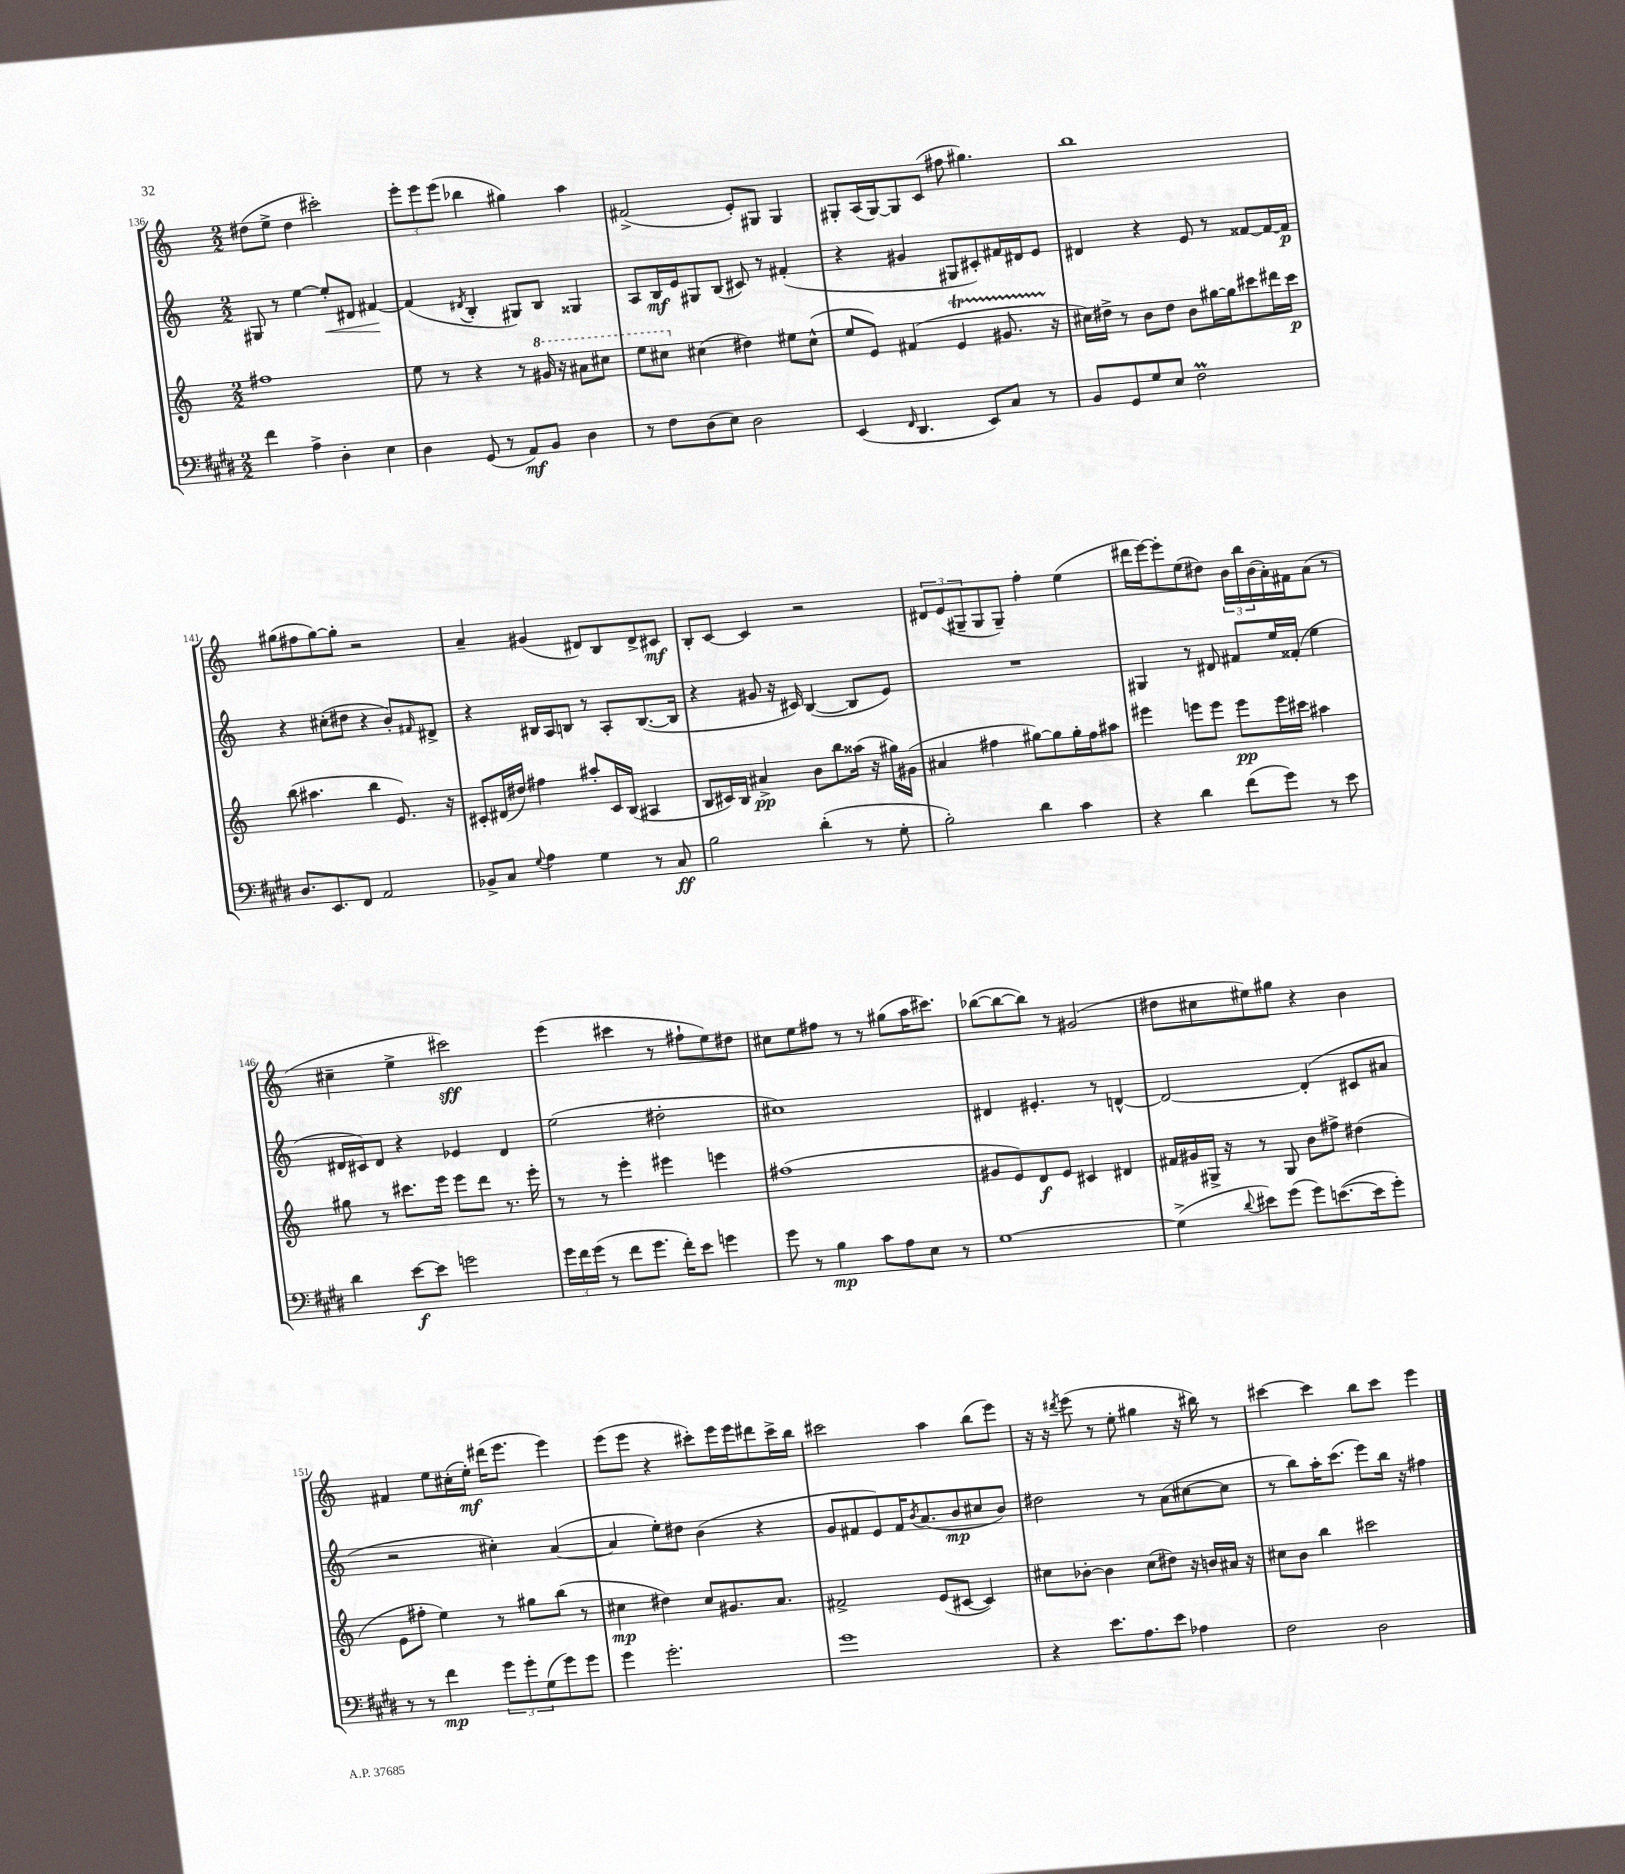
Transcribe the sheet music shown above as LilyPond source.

<<
\new StaffGroup <<
\new Staff = "s0" {
    \clef treble \key c \major \numericTimeSignature \time 2/2
    dis''8( e''8-> dis''4 cis'''2-.) |
    \tuplet 3/2 { e'''8-. e'''8 e'''8( } bes''4 gis''4) a''4 |
    fis'2->( e'8-.) gis8 gis4 |
    gis8-. a16( gis16~) gis8 c'8( fis''8 gis''4.) |
    b''1 |
    gis''8( fis''8 gis''8~) gis''8-. r2 |
    a'4-- gis'4( dis'8) b8 dis'8-> cis'8\mf |
    b8-. c'8~ c'4 r2 |
    \tuplet 3/2 { dis'8 e'8( gis8-- } gis8 gis8--) f''4-. e''4( |
    dis'''16 e'''16~) e'''8-. e''8( dis''8) \tuplet 3/2 { b'16 b''16 b'16( } a'16-.) fis'16 a'8( r8 |
    cis''4-- e''4-> cis'''2\sff) |
    e'''4( cis'''4 r8 fis''8-! e''8) dis''8 |
    cis''8 e''8 fis''8 r8 r8 gis''8( a''16 cis'''8.) |
    bes''8~( bes''8~ bes''8) r8 gis'2( |
    dis''8 cis''8 eis''8) gis''8 r4 b'4 |
    fis'4 e''8 cis''16-.( e''16-.\mf) dis'''16( e'''8. e'''4) |
    e'''8( e'''8 r4 cis'''8-.) e'''16 e'''16 dis'''8 cis'''16-> b''16 |
    cis'''2 a''4 b''8( e'''8) |
    r16 r16 \acciaccatura { dis'''8 } e'''8( r8 e''8-. gis''4 r16 bis''16) r8 |
    cis'''4~ cis'''4 b''8 cis'''8 e'''4 \bar "|." |
}
\new Staff = "s1" {
    \clef treble \key c \major \numericTimeSignature \time 2/2
    gis8 r8 e''4~ e''8-.\< dis'8 fis'4~\! |
    fis'4( \acciaccatura { dis'8 } b4-. gis8) b8 gisis4 |
    a8 b16\mf e'16 gis8 b8( cis'8) r8 fis'4-.( |
    r4 gis'4 gis8 cis'8-.) fis'16 dis'16 e'8 |
    dis'4 r4 e'8 r8 fisis'8~ fisis'16~ fisis'16\p |
    r4 cis''8-.( dis''8 r4 b'8-.) \grace { fis'16 } dis'8-> |
    r4 bis16 a16 b8 r8 a8-. b8.~( b16 |
    r4 gis'8 r16 cis'16) b4~( b8 e'8) |
    R1 |
    gis4 r8 dis'8 fis'8 e''16 fisis'16-.( e''4 |
    dis'16 cis'16) dis'8 r4 ees'4 dis'4 |
    e''2( dis''2-. |
    cis''1) |
    dis'4 eis'4.-. r8 d'4~-^ |
    d'2~ d'4-.( cis'8 ais'8 |
    r2 cis''4-.) a'4~( |
    a'4 e''8-.) dis''8 b'4( r4 |
    g'8 fis'8 e'8) fis'16 \acciaccatura { b'8 } a'8.( b'8\mp cis''8 b'8) |
    dis''2 r8 a'8( cis''8~ cis''8 |
    r8 b''8) a''16-. c'''8.( e'''8) b''16 r16 fis''4 \bar "|." |
}
\new Staff = "s2" {
    \clef treble \key c \major \numericTimeSignature \time 2/2
    fis''1 |
    e''8 r8 r4 r8 \ottava #1 gis''16 r16 ais''8 cis'''8 |
    e'''8 cis'''8 \ottava #0 cis''4( dis''4) eis''8 cis''8-^( |
    e''8 e'8) fis'4( e'4\startTrillSpan gis'8. r16\stopTrillSpan |
    cis''16) dis''16-> r8 b'8 dis''8 b'8 gis''16~ gis''16 cis'''8 dis'''16 cis'''16\p |
    b''8( ais''4. b''4 e'8.) r16 |
    cis'8-. dis'16( dis''16) fis''4 ais''8-. cis'16 b16( ais4 |
    b8 cis'16) b16 ais'4->\pp b'8 b''8 aisis''16( r16 gis''16) gis'16( |
    ais'4 fis''4 gis''8~) gis''8 gis''16-. fis''16 ais''8 |
    eis'''4 e'''8 e'''8 e'''8\pp e'''16 cis'''16 ais''4 |
    gis''8 r8 cis'''8. e'''16 e'''8 d'''8 r8. e'''16-. |
    r8 r8 e'''4-. eis'''4 e'''4 |
    fis''1( |
    gis'8 e'8) d'8\f e'8 cis'4 dis'4 |
    fis'16 gis'16 gis16-> r16 r8 gis8 b'8 fis''8-> dis''4( |
    e'8 fis''8-. e''4) r8 gis''8 b''8( r8 |
    cis''4\mp dis''4) cis''8 gis'8. a'8. |
    fis'2-> e'8( cis'8~ cis'4) |
    cis''8 bes'8~-. bes'4 cis''8( dis''8) r16 b'16 ais'16 r16 |
    cis''8 b'8 b''4 cis'''2 \bar "|." |
}
\new Staff = "s3" {
    \clef bass \key e \major \numericTimeSignature \time 2/2
    fis'4 a4-> dis4-. e4 |
    dis4 gis,8( r8 a,8\mf) b,8 dis4 |
    r8 fis8 dis8( e8) dis2 |
    e,4( \grace { fis,16 } dis,4. e,8) cis8 r8 |
    b,8 gis,8 gis8 e8 fis2\prall |
    dis8. e,8. fis,8 a,2 |
    bes,8-> cis8 \appoggiatura { gis8 } a4 gis4 r8 cis8\ff |
    b2 dis'4-.( r8 gis8-. |
    b2-.) dis'4 cis'4 |
    r4 dis'4 fis'8( gis'8) r8 e'8 |
    dis'4 e'8~\f e'8 g'2 |
    \tuplet 3/2 { gis'16 fis'16 gis'16( } r8 fis'8 gis'8. fis'16-.) e'8 g'4 |
    gis'8 r8 b4\mp cis'8 a8 e8 r8 |
    gis1~ |
    gis4->( \appoggiatura { dis'8 } eis'8) gis'8( gis'8) e'8.~( e'16 gis'8-.) |
    r8 r8 fis'4\mp \tuplet 3/2 { gis'8 gis'8-. gis8( } gis'8) gis'8 |
    gis'4 gis'2.-. |
    gis'1 |
    r4 e'8. a8. e'8 aes4 |
    fis2 dis2 \bar "|." |
}
>>
>>
\layout { \context { \Score currentBarNumber = #136 } }
